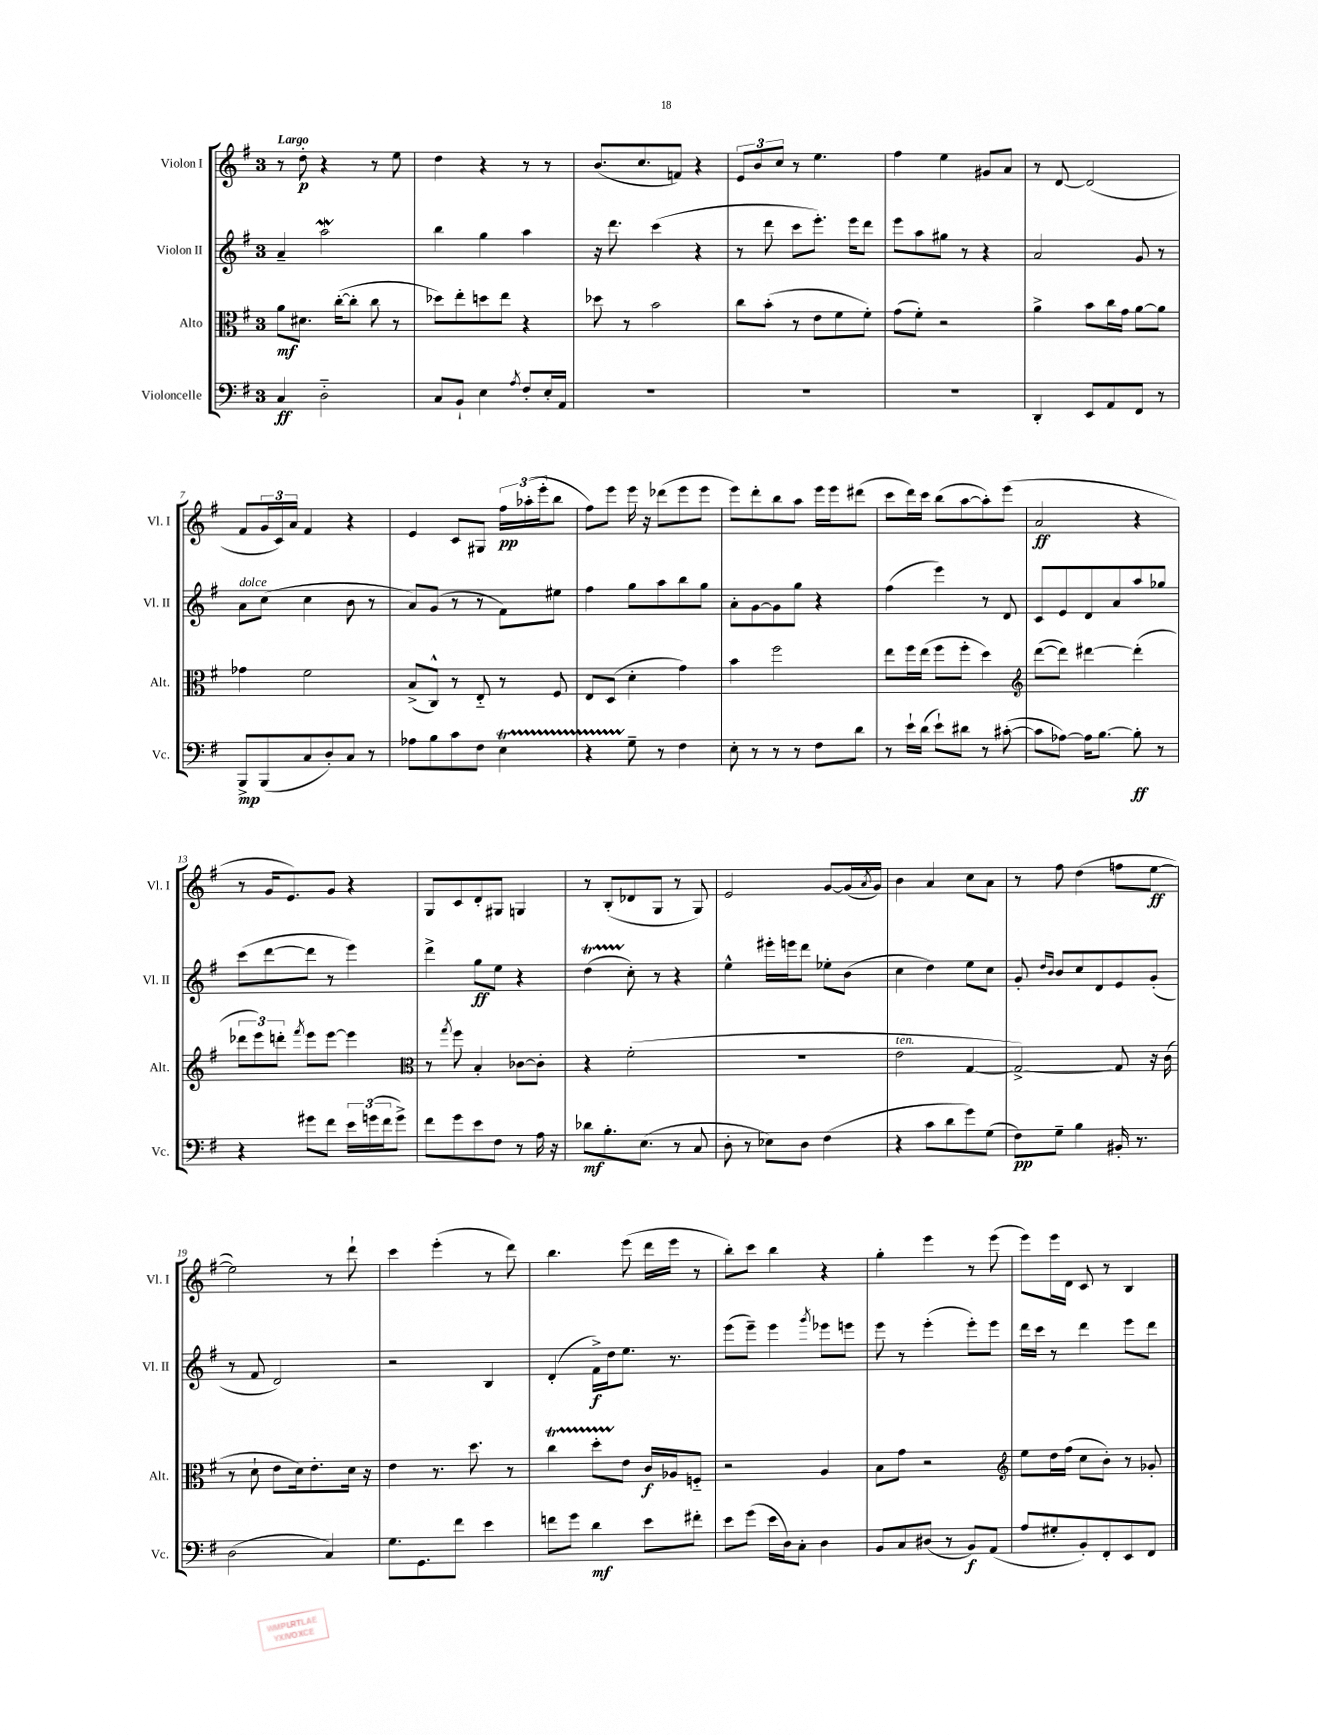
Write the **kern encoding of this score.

**kern	**kern	**kern	**kern
*staff4	*staff3	*staff2	*staff1
*clefF4	*clefC3	*clefG2	*clefG2
*k[f#]	*k[f#]	*k[f#]	*k[f#]
*M3/4	*M3/4	*M3/4	*M3/4
4C/	8a\L	4a~/	8r
.	8.d#\J	.	8dd'\
2D'~\	.	2aa\	4r
.	([16cc'\LK	.	.
.	8cc'\]J	.	.
.	8cc\	.	8r
.	8r	.	8ee\
=	=	=	=
8C/L	8dd-\L)	4bb\	4dd\
8BB`/J	8ee'\	.	.
4E\	8dd\	4gg\	4r
.	8ee\J	.	.
8qA/	.	.	.
8F#'/L	4r	4aa\	8r
16E'/L	.	.	8r
16AA/JJ	.	.	.
=	=	=	=
2.r	8dd-\	16r	(8.b/L
.	.	8.ddd\	.
.	8r	.	.
.	.	.	8.cc/
.	2b\	(4ccc\	.
.	.	.	8f/J)
.	.	4r	4r
=	=	=	=
2.r	8cc\L	8r	12e/L
.	.	.	12b/
.	(8b'\J	8ddd\	.
.	.	.	12cc/J
.	8r	8ccc\L	8r
.	8e\L	8.eee'\J)	4.ee\
.	8f#\	.	.
.	.	16eee\LK	.
.	8f#'\J)	8ddd\J	.
=	=	=	=
2.r	(8g\L	8eee\L	4ff#\
.	8f#'\J)	8aa\	.
.	2r	8gg#\J	4ee\
.	.	8r	.
.	.	4r	8g#/L
.	.	.	8a/J
=	=	=	=
4DD'/	4a^\	2a/	8r
.	.	.	[8d/
8EE/L	8b\L	.	(2d/]
8AA/	16cc\L	.	.
.	16g\JJ	.	.
8FF#/J	[8a\L	8g/	.
8r	8a\]J	8r	.
=	=	=	=
8BBB^/L	4g-\	8a\L	8f#/L
(8BBB/	.	(8cc\J	24g/L
.	.	.	24c/)
.	.	.	24a/JJ
8C/	2f#\	4cc\	4f#/
8D'/)	.	.	.
8C/J	.	8b\	4r
8r	.	8r	.
=	=	=	=
8A-\L	(8B^/L	8a/L)	4e/
8B\	8C^^/J)	(8g/J	.
8c\	8r	8r	8c/L
8F#\J	8E'~/	8r	8G#/J
4E\	8r	8f#\L)	24ff#\LL
.	.	.	(24aa-'\
.	.	.	24eee'\J
.	8F#/	8ee#\J	8bb\J
=	=	=	=
4r	8E/L	4ff#\	8ff#\L)
.	(8D/J	.	8eee\J
8G~\	4d'\	8gg\L	16eee\
.	.	.	16r
8r	.	8aa\	(8ddd-\L
4F#\	4g\)	8bb\	8eee\
.	.	8gg\J	8eee\J
=	=	=	=
8E'\	4b\	8a'\L	8eee\L)
8r	.	[8g\	8ddd'\
8r	2ff#\	8g\]	8bb\
8r	.	8gg\J	8aa\J
8F#\L	.	4r	16eee\LL
.	.	.	16eee\J
8d\J	.	.	(8ddd#\J
=	=	=	=
8r	8ee\L	(4ff#\	8ccc\L
16e`\LL	16ff#\L	.	16ddd\L)
(16d\JJ	(16ee\JJ	.	16ccc\JJ
8e`\L)	8ff#\L	4eee\)	(8bb\L
8d#\J	8ff#'\J	.	[8aa\
8r	4dd\)	8r	8aa'\])
([8c#'\	.	8d/	(8eee\J
=	=	=	=
*	*clefG2	*	*
8c#\]L	([8ddd\L	8c/L	2a/
[8A-\J)	8ddd\]J)	8e/	.
16A-\]LK	[4ddd#\	8d/	.
[8.B\J	.	.	.
.	.	8a/	.
8B'\]	(4ddd#'\]	8aa/	4r
8r	.	8gg-/J	.
=	=	=	=
4r	12ddd-\L	(8ccc\L	8r
.	12eee\)	.	.
.	.	[8ddd\	16g/LK
.	12ddd'\J	.	.
.	.	.	8.e/)
.	8qfff#/	.	.
8g#\L	8eee\L	8ddd\]J	.
8f#\J	[8eee\J	8r	8g/J
24e\LL	4eee\]	4eee\)	4r
(24g\	.	.	.
24f#\J	.	.	.
8g^\J)	.	.	.
=	=	=	=
*	*clefC3	*	*
8f#\L	8r	4ddd^\	8G/L
.	8qgg/	.	.
8g\	8ff#\	.	8c/
8e\	4B'/	8gg\L	8d'/
8F#\J	.	8ee\J	8G#/J
8r	[8c-\L	4r	4G/
16A\	8c-'\]J	.	.
16r	.	.	.
=	=	=	=
8d-\L	4r	(4dd\	8r
8.B'\	.	.	(8B'/L
.	(2f#'\	8cc'\)	8d-/
(8.E\J	.	.	.
.	.	8r	8G/J
8r	.	4r	8r
8C/	.	.	8G/)
=	=	=	=
8D'\	2.r	4ee^^\	2e/
8r	.	.	.
8E-\L)	.	16eee#'\LL	.
.	.	16eee\J	.
8D\J	.	8ddd\J	.
(4F#\	.	8ee-'\L	[8g/L
.	.	(8b\J	(16g/]L
.	.	.	8qa/
.	.	.	16g/JJ)
=	=	=	=
4r	2e\	4cc\	4b\
8c\L	.	4dd\)	4a/
8d\	.	.	.
8g\)	[4G/	8ee\L	8cc\L
(8G\J	.	8cc\J	8a\J
=	=	=	=
8F#\L)	2G^/_)	8g'/	8r
.	.	16qqdd/LL	.
.	.	16qqb/JJ	.
8G~\J	.	8b/L	8ff#\
4B\	.	8cc/	(4dd\
.	.	8d/	.
16BB#'/	8G/]	8e/	8ff\L
8.r	.	.	.
.	16r	(8g'/J	[8ee\J
.	(16c\	.	.
=	=	=	=
(2D\	8r	8r	2ee\])
.	8d`\	8f#/	.
.	8e\L	2d/)	.
.	16d\k)	.	.
.	8.e'\	.	.
4C/)	.	.	8r
.	16d\Jk	.	8ddd`\
.	16r	.	.
=	=	=	=
8.G\L	4e\	2r	4ccc\
8.GG\	.	.	.
.	8.r	.	(4eee'\
8f#\J	.	.	.
.	8.dd\	.	.
4e\	.	4B/	8r
.	8r	.	8ddd\)
=	=	=	=
8f\L	4cc\	(4d'/	4.bb\
8g\J	.	.	.
4d\	8dd'\L	16f#^\LL)	.
.	.	16dd\J	.
.	8e\J	8.ee\J	(8eee\
8e\L	16c/LL	.	16ddd\LL
.	16A-/J	8.r	16eee\JJ
8f#'\J	8F'~/J	.	8r
=	=	=	=
8e\L	2r	(8eee\L	8bb'\L)
(8g\J	.	8eee~\J)	8ccc\J
16e\LL	.	4eee\	4bb\
16D\J)	.	.	.
8C'\J	.	.	.
.	.	8qggg/	.
4D\	4A/	8eee-\L	4r
.	.	8eee\J	.
=	=	=	=
8BB/L	8B\L	8eee\	4gg'\
8C/	8g\J	8r	.
(8D#/J	2r	(4eee'\	4eee\
8r	.	.	.
8BB/L)	.	8eee'\L)	8r
(8AA/J	.	8eee\J	(8eee\
=	=	=	=
*	*clefG2	*	*
8A/L	8ee\L	16ddd\LL	8eee\L)
.	.	16ccc\JJ	.
8G#'/	16dd\L	8r	16eee\L
.	(16ff#\JJ	.	16d\JJ
8BB'/)	8cc\L	4ddd\	8c/
8FF#'/	8b'\J)	.	8r
8EE/	8r	8eee\L	4B/
8FF#/J	8g-'/	8ddd\J	.
==	==	==	==
*-	*-	*-	*-
